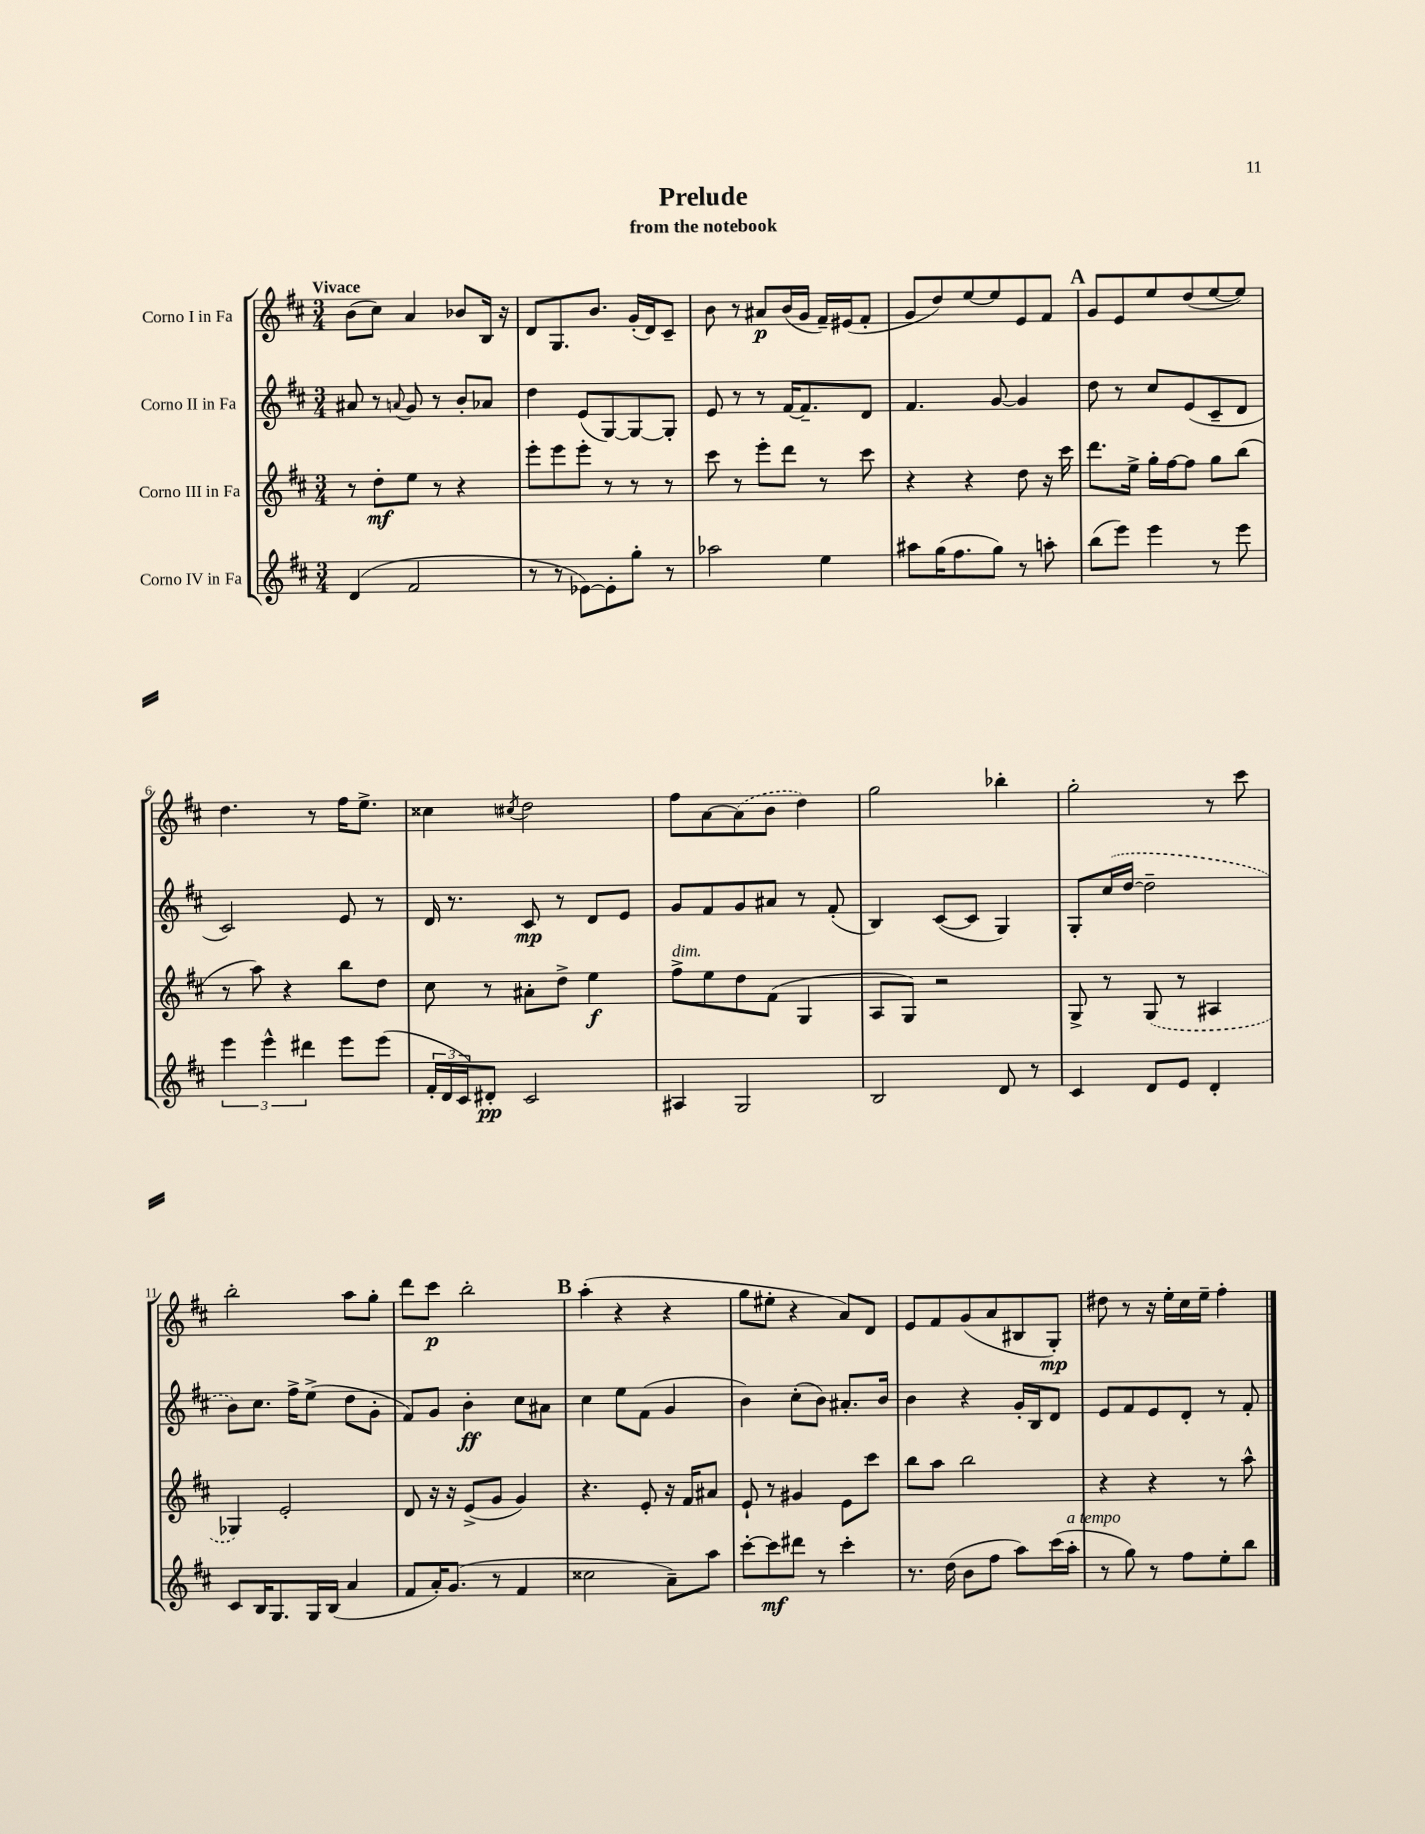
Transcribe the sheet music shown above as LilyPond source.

\header { title = "Prelude" subtitle = "from the notebook" }
<<
\new StaffGroup <<
\new Staff = "s0" \with { instrumentName = "Corno I in Fa" } {
    \clef treble \key d \major \numericTimeSignature \time 3/4 \tempo "Vivace"
    b'8( cis''8) a'4 bes'8 b16 r16 |
    d'8 g8. b'8. g'16-.( d'16) cis'8-- |
    b'8 r8 ais'8\p b'16( g'16 fis'16--) eis'16( fis'8-. |
    g'8 d''8) e''8~ e''8 e'8 fis'8 |
    \mark \markup { \bold "A" } g'8 e'8 e''8 d''8( e''8~ e''8) |
    d''4. r8 fis''16 e''8.-> |
    cisis''4 \acciaccatura { cis''8 } d''2 |
    fis''8 a'8~ \once \slurDashed a'8( b'8 d''4) |
    g''2 bes''4-. |
    g''2-. r8 cis'''8 |
    b''2-. a''8 g''8-. |
    d'''8 cis'''8\p b''2-. |
    \mark \markup { \bold "B" } a''4-.( r4 r4 |
    g''8 eis''8-. r4 a'8) d'8 |
    e'8 fis'8 g'8( a'8 bis8 g8-.\mp) |
    dis''8 r8 r16 e''16-. cis''16 e''16-- fis''4-. \bar "|." |
}
\new Staff = "s1" \with { instrumentName = "Corno II in Fa" } {
    \clef treble \key d \major \numericTimeSignature \time 3/4
    ais'8 r8 \appoggiatura { a'8 } g'8 r8 b'8-. aes'8 |
    d''4 e'8( g8~) g8~ g8-. |
    e'8 r8 r8 fis'16~ fis'8.-- d'8 |
    fis'4. g'8~ g'4 |
    \mark \markup { \bold "A" } d''8 r8 cis''8 e'8( cis'8-- d'8 |
    cis'2) e'8 r8 |
    d'16 r8. cis'8\mp r8 d'8 e'8 |
    g'8 fis'8 g'8 ais'8 r8 fis'8-.( |
    b4) cis'8~( cis'8 g4) |
    g8-. \once \slurDashed cis''16( d''16~ d''2-- |
    b'8) cis''8. fis''16-> e''8->( d''8 g'8-. |
    fis'8) g'8 b'4-.\ff cis''8 ais'8 |
    \mark \markup { \bold "B" } cis''4 e''8 fis'8( g'4 |
    b'4) cis''8-.( b'8) ais'8.-. b'16 |
    b'4 r4 g'16-. b16 d'8 |
    e'8 fis'8 e'8 d'8-. r8 fis'8-. \bar "|." |
}
\new Staff = "s2" \with { instrumentName = "Corno III in Fa" } {
    \clef treble \key d \major \numericTimeSignature \time 3/4
    r8 d''8-.\mf e''8 r8 r4 |
    e'''8-. e'''8 e'''8-. r8 r8 r8 |
    cis'''8 r8 e'''8-. d'''8 r8 cis'''8 |
    r4 r4 d''8 r16 cis'''16 |
    \mark \markup { \bold "A" } d'''8. e''16-> g''16-. fis''16~ fis''8 g''8 b''8( |
    r8 a''8) r4 b''8 d''8 |
    cis''8 r8 ais'8-. d''8-> e''4\f |
    fis''8->^\markup { \italic "dim." } e''8 d''8 fis'8( g4 |
    a8 g8) r2 |
    g8-> r8 \once \slurDashed g8( r8 ais4 |
    ges4) e'2-. |
    d'8 r16 r16 e'8->( g'8 g'4) |
    \mark \markup { \bold "B" } r4. e'8-. r16 fis'16 ais'8 |
    e'8-! r8 gis'4 e'8 cis'''8 |
    b''8 a''8 b''2 |
    r4 r4 r8 a''8-^ \bar "|." |
}
\new Staff = "s3" \with { instrumentName = "Corno IV in Fa" } {
    \clef treble \key d \major \numericTimeSignature \time 3/4
    d'4( fis'2 |
    r8 r8 ees'8~) ees'8-. g''8-. r8 |
    aes''2 e''4 |
    ais''8 g''16( fis''8. g''8) r8 a''8-. |
    \mark \markup { \bold "A" } b''8( e'''8) e'''4 r8 e'''8 |
    \tuplet 3/2 { e'''4 e'''4-^ dis'''4 } e'''8 e'''8( |
    \tuplet 3/2 { fis'16-. d'16 cis'16) } dis'8-.\pp cis'2 |
    ais4 g2 |
    b2 d'8 r8 |
    cis'4 d'8 e'8 d'4-. |
    cis'8 b16 g8. g16 b16( a'4 |
    fis'8 a'16-.) g'8.( r8 fis'4 |
    \mark \markup { \bold "B" } cisis''2 a'8--) a''8 |
    cis'''8~-. cis'''8\mf dis'''8 r8 cis'''4-. |
    r8. d''16( b'8 fis''8 a''8) cis'''16( a''16-.^\markup { \italic "a tempo" } |
    r8 g''8) r8 fis''8 e''8-. b''8 \bar "|." |
}
>>
>>
